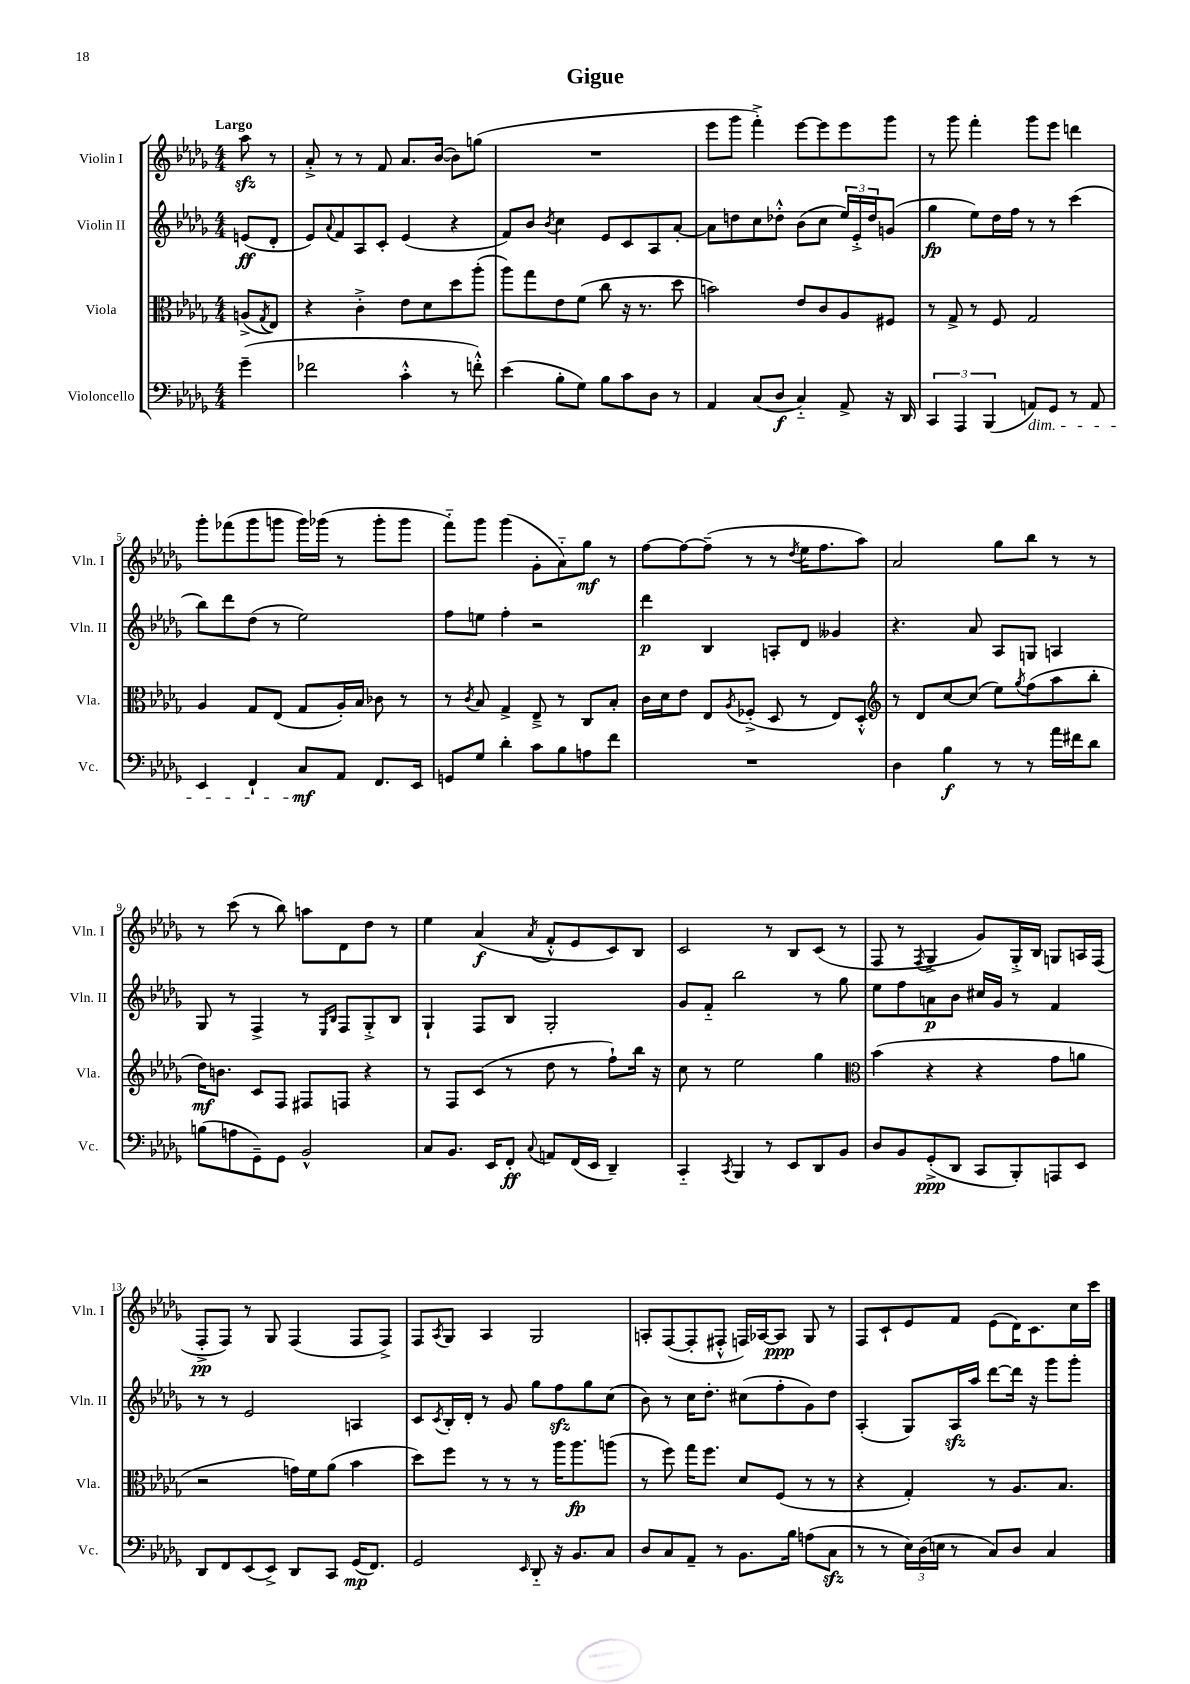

**kern	**dynam	**kern	**dynam	**kern	**dynam	**kern	**dynam
*part4	*part4	*part3	*part3	*part2	*part2	*part1	*part1
*staff4	*staff4	*staff3	*staff3	*staff2	*staff2	*staff1	*staff1
*I"Violoncello	*	*I"Viola	*	*I"Violin II	*	*I"Violin I	*
*I'Vc.	*	*I'Vla.	*	*I'Vln. II	*	*I'Vln. I	*
*clefF4	*	*clefC3	*	*clefG2	*	*clefG2	*
*k[b-e-a-d-g-]	*	*k[b-e-a-d-g-]	*	*k[b-e-a-d-g-]	*	*k[b-e-a-d-g-]	*
*M4/4	*	*M4/4	*	*M4/4	*	*M4/4	*
=	=	=	=	=	=	=	=
!	!	!	!	!	!	!LO:TX:a:B:t=Largo	!
(4g-~\	.	(8An^/L	.	(8en/L	ff	8aa-zz\	.
.	.	8qG-/	.	.	.	.	.
.	.	8E-/J)	.	8d-'/J	.	8r	.
=1	=1	=1	=1	=1	=1	=1	=1
2f-X\	.	4r	.	8e-/L)	.	8a-'^/	.
.	.	.	.	8qqa-/	.	.	.
.	.	.	.	8f/	.	8r	.
.	.	4c'^\	.	8A-/	.	8r	.
.	.	.	.	8c'/J	.	8f/	.
4c'^^\	.	8e-\L	.	(4e-/	.	8.a-/L	.
.	.	8d-\	.	.	.	.	.
.	.	.	.	.	.	([16b-/Jk	.
8r	.	8dd-\	.	4r	.	8b-\L])	.
8fn'^^\)	.	(8aa-'\J	.	.	.	(8ggn\J	.
=2	=2	=2	=2	=2	=2	=2	=2
(4e-\	.	8aa-\L)	.	8f/L)	.	1r	.
.	.	8gg-\	.	8b-/J	.	.	.
.	.	.	.	8qb-/	.	.	.
8B-'\L	.	8e-\	.	4cc\	.	.	.
8G-\J)	.	(8f\J	.	.	.	.	.
8B-\L	.	8cc\	.	8e-/L	.	.	.
8c\	.	16r	.	8c/	.	.	.
.	.	8.r	.	.	.	.	.
8D-\J	.	.	.	8A-/	.	.	.
8r	.	8dd-\	.	[8a-'/J	.	.	.
=3	=3	=3	=3	=3	=3	=3	=3
4AA-/	.	2bn\)	.	8a-\L]	.	8eee-\L	.
.	.	.	.	8ddn\	.	8ggg-\J	.
(8C/L	.	.	.	8cc\	.	4fff'^\)	.
8D-/J	f	.	.	8dd-X'^^\J	.	.	.
4C/)	.	8e-/L	.	(8b-\L	.	[8eee-\L	.
.	.	8c/	.	8cc\J	.	8eee-\]	.
8AA-^/	.	8A-/	.	24ee-/LL)	.	8eee-\	.
.	.	.	.	24e-'^/	.	.	.
.	.	.	.	24dd-/J	.	.	.
16r	.	8F#X/J	.	(8gn/J	.	8ggg-\J	.
16DD-/	.	.	.	.	.	.	.
=4	=4	=4	=4	=4	=4	=4	=4
6CC/	.	8r	.	4gg-\	fp	8r	.
.	.	8G-^/	.	.	.	8ggg-\	.
6AAA-/	.	.	.	.	.	.	.
.	.	8r	.	8ee-\L)	.	4fff'\	.
(6BBB-/	.	.	.	.	.	.	.
.	.	8F/	.	16dd-\L	.	.	.
.	.	.	.	16ff\JJ	.	.	.
!LO:TX:b:i:t=dim.	!	!	!	!	!	!	!
8AAn/L)	.	2G-/	.	8r	.	8ggg-\L	.
8GG-/J	.	.	.	8r	.	8eee-\J	.
8r	.	.	.	(4ccc\	.	4dddn\	.
8AA/	.	.	.	.	.	.	.
!!LO:LB:g=z
=5	=5	=5	=5	=5	=5	=5	=5
4EE-/	.	4A-/	.	8bb-\L)	.	8ggg-'\L	.
.	.	.	.	8ddd-\	.	(8fff-X\	.
4FF`/	.	8G-/L	.	(8dd-\J	.	8ggg-\	.
.	.	(8E-/J	.	8r	.	8gggn\J	.
8C/L	mf	8G-/L	.	2ee-\)	.	16ggg\LL)	.
.	.	.	.	.	.	(16ggg-X\JJ	.
8AA-/J	.	16A-'/L)	.	.	.	8r	.
.	.	16B-/JJ	.	.	.	.	.
8.FF/L	.	8c-X\	.	.	.	8ggg-'\L	.
.	.	8r	.	.	.	8ggg-\J	.
16EE-/Jk	.	.	.	.	.	.	.
=6	=6	=6	=6	=6	=6	=6	=6
8GGn/L	.	8r	.	8ff\L	.	8fff\L)	.
.	.	8qc/	.	.	.	.	.
8G-/J	.	8B-/	.	8een\J	.	8ggg-\J	.
4d-'\	.	4G-^/	.	4ff'\	.	(4ggg-\	.
8c\L	.	8E-~^/	.	2r	.	8g-'\L	.
8B-\	.	8r	.	.	.	8a-\)	.
8An\	.	8C/L	.	.	.	8gg-\J	mf
8f\J	.	8B-'/J	.	.	.	8r	.
=7	=7	=7	=7	=7	=7	=7	=7
1r	.	16c\LL	.	4ddd-\	p	[8ff\L	.
.	.	16d-\J	.	.	.	.	.
.	.	8e-\J	.	.	.	8ff\_	.
.	.	8E-/L	.	4B-/	.	(8ff~\J]	.
.	.	8qA-/	.	.	.	.	.
.	.	(8F-X'^/J	.	.	.	8r	.
.	.	8D-/	.	8An'/L	.	8r	.
.	.	.	.	.	.	8qdd-/	.
.	.	8r	.	8d-/J	.	16ee-\KL	.
.	.	.	.	.	.	8.ff\	.
.	.	8E-/L)	.	4g--X/	.	.	.
.	.	8D-'^^/J	.	.	.	8aa-\J)	.
=8	=8	=8	=8	=8	=8	=8	=8
*	*	*clefG2	*	*	*	*	*
4D-\	.	8r	.	4.r	.	2a-/	.
.	.	8d-/L	.	.	.	.	.
4B-\	f	[8cc/	.	.	.	.	.
.	.	(8cc/J]	.	8a-/	.	.	.
8r	.	8ee-\L)	.	8A-/L	.	8gg-\L	.
.	.	8qgg-/	.	.	.	.	.
8r	.	(8ff\	.	8Gn/J	.	8bb-\J	.
16a-\LL	.	8aa-\	.	4An/	.	8r	.
16f#X\J	.	.	.	.	.	.	.
8d-\J	.	8bb-'\J	.	.	.	8r	.
!!LO:LB:g=z
=9	=9	=9	=9	=9	=9	=9	=9
(8Bn\L	.	16dd-\KL)	mf	8G-/	.	8r	.
.	.	8.bn\J	.	.	.	.	.
8An\	.	.	.	8r	.	(8ccc\	.
8GG-~\)	.	8c/L	.	4F^/	.	8r	.
8GG-\J	.	8F/J	.	.	.	8bb-\)	.
2BB-^^/	.	8F#X/L	.	8r	.	8aan\L	.
.	.	.	.	16qqE-/LL	.	.	.
.	.	.	.	16qqB-/JJ	.	.	.
.	.	8Fn/J	.	8F/L	.	8d-\	.
.	.	4r	.	8G-'^/	.	8dd-\J	.
.	.	.	.	8B-/J	.	8r	.
=10	=10	=10	=10	=10	=10	=10	=10
8C/L	.	8r	.	4G-`/	.	4ee-\	.
8.BB-/J	.	8F/L	.	.	.	.	.
.	.	(8c/J	.	8F/L	.	(4a-/	f
16EE-/KL	.	.	.	.	.	.	.
8FF'/J	ff	8r	.	8B-/J	.	.	.
8qqC/	.	.	.	.	.	8qa-/	.
8AAn/L	.	8dd-\	.	2G-'/	.	8f'^^/L	.
(16FF/L	.	8r	.	.	.	8e-/	.
16EE-/JJ	.	.	.	.	.	.	.
4DD-~/)	.	8ff`\L)	.	.	.	8c/)	.
.	.	16bb-\Jk	.	.	.	8B-/J	.
.	.	16r	.	.	.	.	.
=11	=11	=11	=11	=11	=11	=11	=11
4CC/	.	8cc\	.	8g-/L	.	2c/	.
.	.	8r	.	8f/J	.	.	.
8qCC/	.	.	.	.	.	.	.
4BBB-/	.	2ee-\	.	2bb-\	.	.	.
8r	.	.	.	.	.	8r	.
8EE-/L	.	.	.	.	.	8B-/L	.
8DD-/	.	4gg-\	.	8r	.	(8c/J	.
8BB-/J	.	.	.	8gg-\	.	8r	.
=12	=12	=12	=12	=12	=12	=12	=12
*	*	*clefC3	*	*	*	*	*
8D-/L	.	(4b-\	.	8ee-\L	.	8F/	.
8BB-/	.	.	.	8ff\	.	8r	.
.	.	.	.	.	.	8qF/	.
(8GG-'^/	ppp	4r	.	8an\	p	4G-^/	.
8DD-/J	.	.	.	8b-\J	.	.	.
8CC/L	.	4r	.	16cc#X/LL	.	8g-/L)	.
.	.	.	.	16g-/JJ	.	.	.
8BBB-'/)	.	.	.	8r	.	16G-'^/L	.
.	.	.	.	.	.	16B-/JJ	.
8AAAn/	.	8g-\L	.	4f/	.	8Gn/L	.
8EE-/J	.	8an\J	.	.	.	16An/L	.
.	.	.	.	.	.	(16F/JJ	.
!!LO:LB:g=z
=13	=13	=13	=13	=13	=13	=13	=13
8DD-/L	.	2r	.	8r	.	8F'^/L	pp
8FF/	.	.	.	8r	.	8F/J)	.
(8EE-/	.	.	.	2e-/	.	8r	.
8EE-^/J)	.	.	.	.	.	8G-/	.
8DD-/L	.	16gn\LL)	.	.	.	(4F/	.
.	.	16f\J	.	.	.	.	.
8CC/J	.	(8a-\J	.	.	.	.	.
(16GG-/KL	mp	4b-\	.	4An/	.	8F/L	.
8.FF/J)	.	.	.	.	.	.	.
.	.	.	.	.	.	8F^/J)	.
=14	=14	=14	=14	=14	=14	=14	=14
2GG-/	.	8dd-\L)	.	8c/L	.	8F/L	.
.	.	.	.	8qc/	.	8qA-/	.
.	.	8ff\J	.	16B-'/L	.	8G-/J	.
.	.	.	.	16d-'/JJ	.	.	.
.	.	8r	.	8r	.	4A-/	.
.	.	8r	.	8g-/	.	.	.
16qqEE-/	.	.	.	.	.	.	.
8DD-/	.	8r	.	8gg-\L	.	2G-/	.
16r	.	16aa-\KL	.	8ffzz\	.	.	.
8.BB-/L	.	8.aa-\	fp	.	.	.	.
.	.	.	.	8gg-\	.	.	.
8C/J	.	(8aan\J	.	(8cc\J	.	.	.
=15	=15	=15	=15	=15	=15	=15	=15
8D-/L	.	8r	.	8b-\)	.	8An'/L	.
8C/	.	8ff\)	.	8r	.	([8F/	.
8AA-~/J	.	16gg-\KL	.	16cc\KL	.	8F'/]	.
.	.	8.ff\J	.	8.dd-'\J	.	.	.
8r	.	.	.	.	.	8F#X'^^/J	.
8.BB-\L	.	8d-/L	.	(8cc#X\L	.	16Fn/LL)	.
.	.	.	.	.	.	[16A-X/J	.
.	.	(8F/J	.	8ff'\	.	8A-/J]	ppp
16B-\Jk	.	.	.	.	.	.	.
(8An\L	.	8r	.	8g-\)	.	8G-/	.
8Czz\J	.	8r	.	8dd-\J	.	8r	.
=16	=16	=16	=16	=16	=16	=16	=16
8r	.	4r	.	(4A-'/	.	8F/L	.
8r	.	.	.	.	.	8c`/	.
24E-\LL)	.	4G-'/)	.	8G-/L)	.	8e-/	.
(24D-\	.	.	.	.	.	.	.
24En\JJ	.	.	.	.	.	.	.
8r	.	.	.	16A-zz/L	.	8f/J	.
.	.	.	.	16aa-/JJ	.	.	.
8C/L)	.	8r	.	[8ddd-\L	.	(8e-\L	.
8D-/J	.	8.A-/L	.	16ddd-\Jk]	.	16d-\K)	.
.	.	.	.	16r	.	8.c\	.
4C/	.	.	.	8ggg-\L	.	.	.
.	.	8.B-/J	.	.	.	.	.
.	.	.	.	8ggg-'\J	.	16cc\L	.
.	.	.	.	.	.	16ccc\JJ	.
==	==	==	==	==	==	==	==
*-	*-	*-	*-	*-	*-	*-	*-
